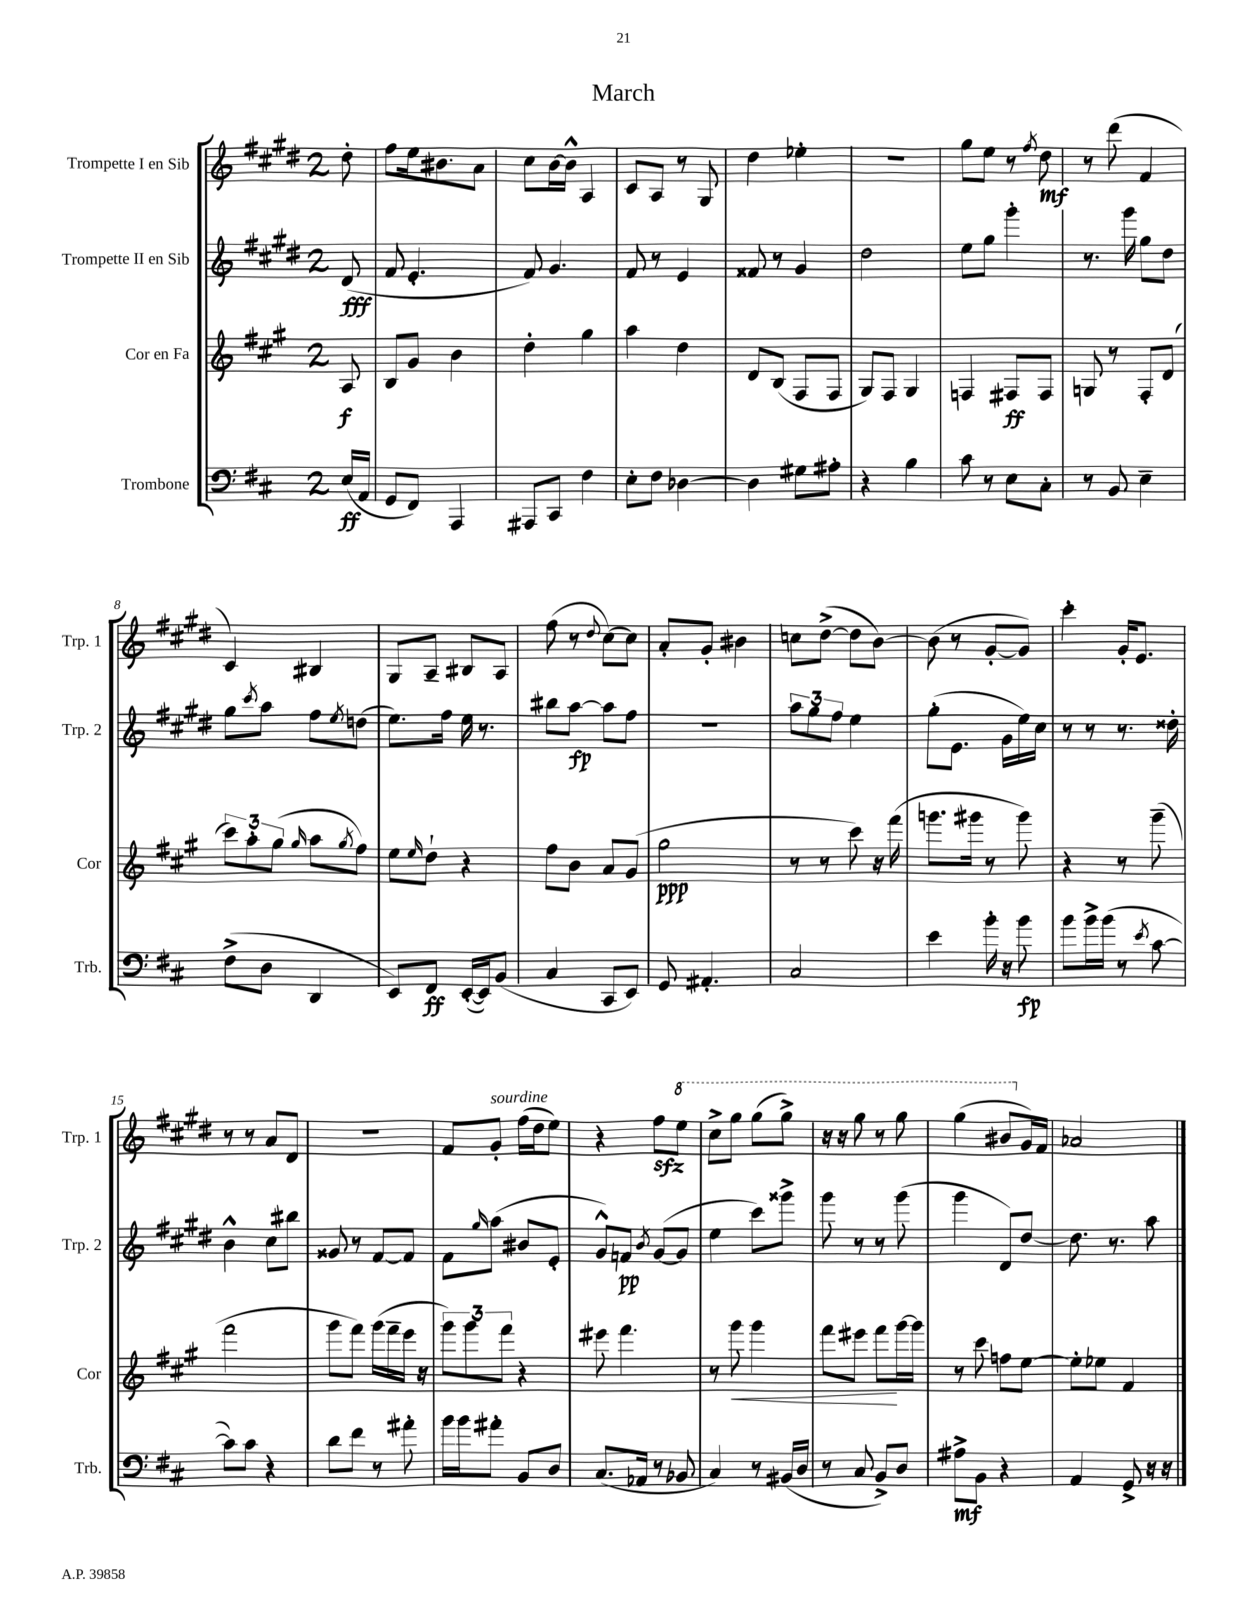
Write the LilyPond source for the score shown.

\header { title = "March" }
<<
\new StaffGroup <<
\new Staff = "s0" \with { instrumentName = "Trompette I en Sib" shortInstrumentName = "Trp. 1" } {
    \clef treble \key e \major \once \override Staff.TimeSignature.style = #'single-digit \time 2/4 \partial 8
    dis''8-. |
    fis''8 e''16 bis'8. a'8 |
    cis''8 b'16~ b'16-^ a4 |
    cis'8 a8 r8 gis8 |
    dis''4 ees''4-. |
    r2 |
    gis''8 e''8 r8 \acciaccatura { fis''8 } dis''8\mf |
    r8 dis'''8( fis'4 |
    cis'4) bis4 |
    gis8 a8-- bis8 a8 |
    fis''8( r8 \appoggiatura { dis''8 } cis''8~) cis''8 |
    a'8-. gis'8-. bis'4 |
    c''8 dis''8~->( dis''8 b'8~) |
    b'8( r8 gis'8~-. gis'8) |
    cis'''4-. gis'16-. e'8. |
    r8 r8 a'8 dis'8 |
    R2 |
    fis'8 gis'8-.^\markup { \italic "sourdine" } fis''16( dis''16 e''8) |
    r4 fis''8\sfz \ottava #1 e'''8 |
    cis'''8-> gis'''8 gis'''8( gis'''8->) |
    r16 r16 gis'''8 r8 gis'''8 |
    gis'''4( bis''8 \ottava #0 gis'16) fis'16 |
    aes'2 \bar "|." |
}
\new Staff = "s1" \with { instrumentName = "Trompette II en Sib" shortInstrumentName = "Trp. 2" } {
    \clef treble \key e \major \once \override Staff.TimeSignature.style = #'single-digit \time 2/4 \partial 8
    dis'8\fff( |
    fis'8 e'4.-. |
    fis'8) gis'4. |
    fis'8 r8 e'4 |
    fisis'8 r8 gis'4 |
    dis''2 |
    e''8 gis''8 gis'''4-. |
    r8. gis'''16 gis''8 dis''8 |
    gis''8 \acciaccatura { cis'''8 } a''8 fis''8 \acciaccatura { e''8 } d''8( |
    e''8.) fis''16 e''16 r8. |
    bis''8 a''8~\fp a''8 fis''8 |
    R2 |
    \tuplet 3/2 { a''8 gis''8 fis''8 } e''4 |
    gis''8-.( e'8. gis'16 e''16) cis''16 |
    r8 r8 r8. disis''16-. |
    b'4-^ cis''8 bis''8 |
    gisis'8 r8 fis'8~ fis'8 |
    fis'8 \grace { gis''16 } a''8( bis'8 e'8-. |
    gis'8-^) f'8\pp \acciaccatura { b'8 } gis'8~( gis'8 |
    e''4 cis'''8) gisis'''8-> |
    gis'''8 r8 r8 gis'''8( |
    gis'''4 dis'8) dis''8~ |
    dis''8. r8. a''8 \bar "|." |
}
\new Staff = "s2" \with { instrumentName = "Cor en Fa" shortInstrumentName = "Cor" } {
    \clef treble \key a \major \once \override Staff.TimeSignature.style = #'single-digit \time 2/4 \partial 8
    a8\f |
    b8 gis'8 b'4 |
    d''4-. gis''4 |
    a''4 d''4 |
    d'8 b8( fis8 fis8 |
    gis8) fis8 gis4 |
    f4 fis8\ff fis8 |
    g8 r8 fis8-. d'8( |
    \tuplet 3/2 { cis'''8) a''8-. gis''8( } \grace { gis''16 } a''8 \acciaccatura { gis''8 } fis''8) |
    e''8 \grace { e''16 } d''8-! r4 |
    fis''8 b'8 a'8 gis'8( |
    gis''2\ppp |
    r8 r8 cis'''8) r16 fis'''16( |
    g'''8. gis'''16 r8 gis'''8) |
    r4 r8 gis'''8--( |
    fis'''2 |
    gis'''8 fis'''8) gis'''16( fis'''16-- e'''16 r16 |
    \tuplet 3/2 { gis'''8) gis'''8 fis'''8 } r4 |
    eis'''8 fis'''4. |
    r8 gis'''8\< gis'''4 |
    fis'''8 eis'''8 fis'''8\! gis'''16~ gis'''16 |
    r8 cis'''8 f''8 e''8~ |
    e''8-. ees''8 fis'4 \bar "|." |
}
\new Staff = "s3" \with { instrumentName = "Trombone" shortInstrumentName = "Trb." } {
    \clef bass \key d \major \once \override Staff.TimeSignature.style = #'single-digit \time 2/4 \partial 8
    e16\ff( a,16 |
    g,8 fis,8) a,,4 |
    ais,,8 cis,8 fis4 |
    e8-. fis8 des4~ |
    des4 gis8 ais8-. |
    r4 b4 |
    cis'8 r8 e8 cis8-. |
    r8 b,8 e4-- |
    fis8->( d8 d,4 |
    e,8) fis,8\ff e,16~-.( e,16) b,8( |
    cis4 cis,8 e,8) |
    g,8 ais,4.-. |
    cis2 |
    e'4 b'16-. r16 b'8\fp |
    b'8 b'16-> b'16( r8 \acciaccatura { e'8 } cis'8~ |
    cis'8) cis'8 r4 |
    d'8 fis'8 r8 ais'8-. |
    b'16 b'16 ais'8-. b,8 d8 |
    cis8.( aes,16 r8 bes,8 |
    cis4) r8 bis,16( d16 |
    r8 cis8 b,8->) d8 |
    ais8->\mf b,8 r4 |
    a,4 g,8-> r16 r16 \bar "|." |
}
>>
>>
